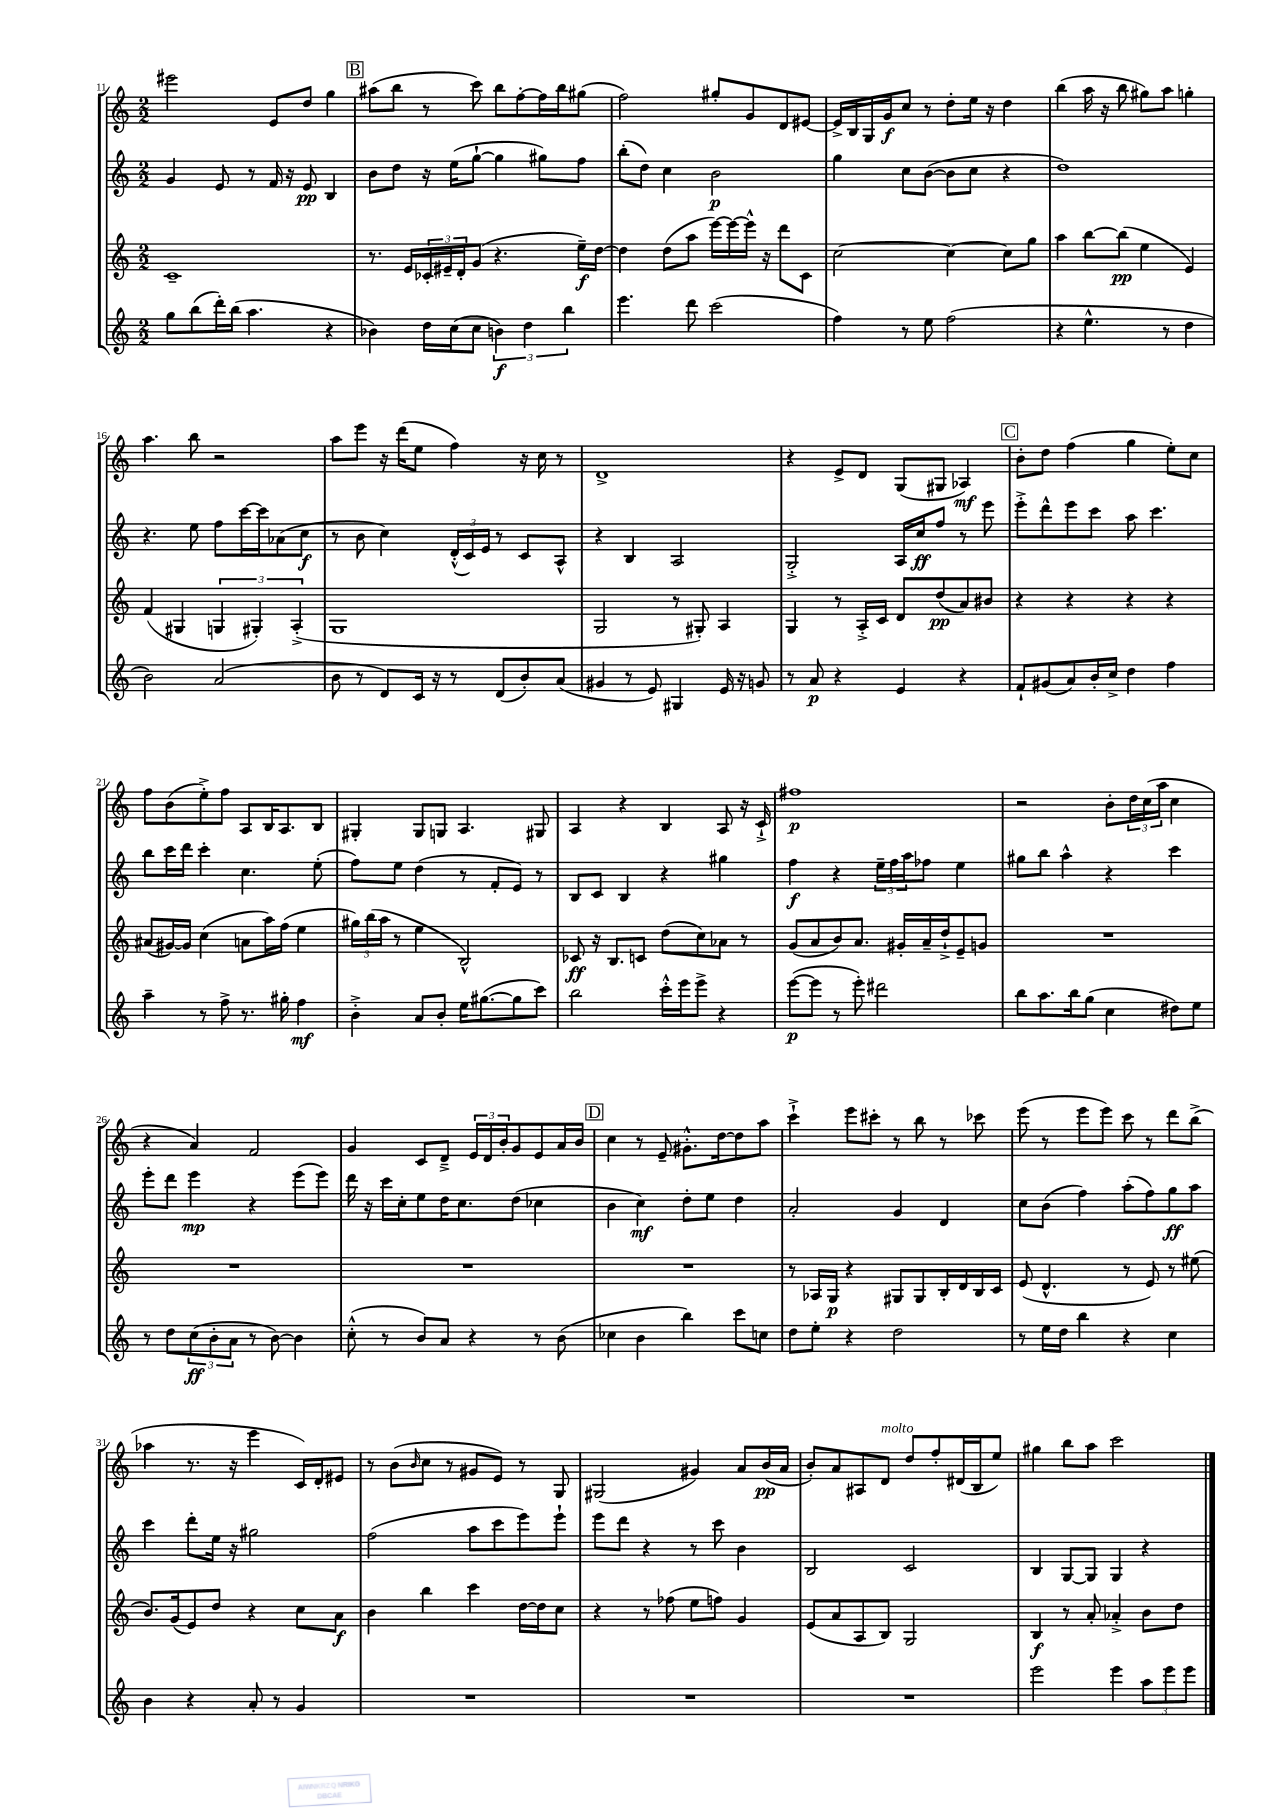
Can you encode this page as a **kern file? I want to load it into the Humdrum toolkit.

**kern	**kern	**kern	**kern
*staff4	*staff3	*staff2	*staff1
*clefG2	*clefG2	*clefG2	*clefG2
*k[]	*k[]	*k[]	*k[]
*M2/2	*M2/2	*M2/2	*M2/2
8gg\L	1c~	4g/	2eee#\
(8bb\	.	.	.
16ddd'\L)	.	8e/	.
(16bb\JJ	.	.	.
4.aa\	.	8r	.
.	.	16f/	8e/L
.	.	16r	.
.	.	8e/	8dd/J
4r	.	4B/	4gg\
=	=	=	=
4b-\)	8.r	8b\L	(8aa#\L
.	.	8dd\J	8bb\J
.	16e/LL	.	.
16dd\LL	24c-'/	16r	8r
.	24e#~/	.	.
(16cc\J	.	(16ee\LK	.
.	24d'/J	.	.
8cc\J	(8g/J	[8gg`\J	8ccc\)
6b\)	4.r	4gg\]	8bb\L
.	.	.	[8ff'\
6dd\	.	.	.
.	.	8gg#\L)	16ff\]L
.	.	.	16bb\J
6bb\	.	.	.
.	16ee~\LL)	8ff\J	(8gg#\J
.	[16dd\JJ	.	.
=	=	=	=
4.eee\	4dd\]	(8bb'\L	2ff\)
.	.	8dd\J)	.
.	(8dd\L	4cc\	.
8ddd\	8aa\J	.	.
(2ccc\	[16eee\LL)	2b\	8gg#'/L
.	16eee\_	.	.
.	16eee^^\]JJ	.	8g/
.	16r	.	.
.	8ddd\L	.	8d/
.	8c\J	.	[8e#/J
=	=	=	=
4ff\)	[2cc\	4gg\	16e#^/]LL
.	.	.	16B/
.	.	.	16G/
.	.	.	16g/J
8r	.	8cc\L	8cc/J
8ee\	.	([8b\J	8r
(2ff\	4cc\_	8b\]L	8dd'\L
.	.	8cc\J	16ee\Jk
.	.	.	16r
.	8cc\]L	4r	4dd\
.	8gg\J	.	.
=	=	=	=
4r	4aa\	1dd)	(4bb\
4.ee^^\	[8bb\L	.	16aa\
.	.	.	16r
.	(8bb\]J	.	8bb\
.	4ee\	.	8gg#\L)
8r	.	.	8aa\J
4dd\	4e/)	.	4gg'\
=	=	=	=
2b\)	(4f/	4.r	4.aa\
.	4G#/	.	.
.	.	8ee\	8bb\
(2a/	6G/	8ff\L	2r
.	.	[16ccc\L	.
.	6G#'/)	.	.
.	.	16ccc\]J	.
.	.	(8a-\	.
.	(6A'^/	.	.
.	.	8cc\J	.
=	=	=	=
8b\	1G	8r	8aa\L
8r	.	8b\	8eee\J
8d/L)	.	4cc\)	16r
.	.	.	(16ddd\LK
16c/Jk	.	.	8ee\J
16r	.	.	.
8r	.	(24d'^^/LL	4ff\)
.	.	24c/)	.
.	.	24e/JJ	.
(8d/L	.	8r	.
8b'/)	.	8c/L	16r
.	.	.	16cc\
(8a/J	.	8A^^/J	8r
=	=	=	=
4g#/	2G/	4r	1d^
8r	.	4B/	.
8e/)	.	.	.
4G#/	8r	2A/	.
.	8G#'/)	.	.
16e/	4A/	.	.
16r	.	.	.
8g/	.	.	.
=	=	=	=
8r	4G/	2G'^/	4r
8a/	.	.	.
4r	8r	.	8e^/L
.	16A'^/LL	.	8d/J
.	16c/JJ	.	.
4e/	8d/L	16A/LL	(8G/L
.	.	16cc/J	.
.	(8dd/	8ff/J	8G#/J
4r	8a/)	8r	4A-/)
.	8b#/J	8eee\	.
=	=	=	=
8f`/L	4r	8eee'^\L	8b'\L
(8g#/	.	8ddd^^\	8dd\J
8a/)	4r	8eee\	(4ff\
16b'/L	.	8ccc\J	.
16cc^/JJ	.	.	.
4dd\	4r	8aa\	4gg\
.	.	4.ccc\	.
4ff\	4r	.	8ee'\L)
.	.	.	8cc\J
=	=	=	=
4aa~\	(8a#/L	8bb\L	8ff\L
.	[16g#/L)	16ccc\L	(8b\
.	16g#/]JJ	16ddd\JJ	.
8r	(4cc\	4ccc'\	8ee'^\)
8ff^\	.	.	8ff\J
8.r	8a\L	4.cc\	8A/L
.	16aa\L)	.	16B/K
16gg#'\	(16ff\JJ	.	8.A/
4ff\	4ee\	.	.
.	.	(8ee'\	8B/J
=	=	=	=
4b'^\	24gg#\LL)	8ff\L)	4G#'/
.	(24bb\	.	.
.	24aa\JJ	.	.
.	8r	8ee\J	.
8a/L	4ee\	(4dd\	8G#/L
8b'/J	.	.	8G/J
16ee\LK	2B^^/)	8r	4.A/
([8.gg#\	.	.	.
.	.	8f'/L	.
8gg#\]	.	8e/J)	.
8ccc\J)	.	8r	8G#/
=	=	=	=
2bb\	8c-/	8B/L	4A/
.	16r	8c/J	.
.	8.B/L	.	.
.	.	4B/	4r
.	8c/J	.	.
16ccc'^^\LL	(8dd\L	4r	4B/
16eee\J	.	.	.
8eee^\J	8cc\)	.	.
4r	8a-\J	4gg#\	8A/
.	8r	.	16r
.	.	.	16c`^/
=	=	=	=
([8eee\L	(8g/L	4ff\	1ff#
8eee\]J	8a/	.	.
8r	8b/)	4r	.
8eee'\)	8.a/J	.	.
2ddd#\	.	24ee~\LL	.
.	.	24ff\	.
.	16g#'/LL	.	.
.	.	24aa\J	.
.	16a~/	8ff-\J	.
.	16dd`^/J	.	.
.	8e~/	4ee\	.
.	8g/J	.	.
=	=	=	=
8bb\L	1r	8gg#\L	2r
8.aa\	.	8bb\J	.
.	.	4aa^^\	.
16bb\k	.	.	.
(8gg\J	.	.	.
4cc\	.	4r	8b'\L
.	.	.	24dd\L
.	.	.	(24cc\
.	.	.	24aa\JJ
8dd#\L)	.	4ccc\	4cc\
8ee\J	.	.	.
=	=	=	=
8r	1r	8eee'\L	4r
8dd\L	.	8ddd\J	.
(12cc\	.	4eee\	4a/)
12b'\	.	.	.
12a\J	.	.	.
8r	.	4r	2f/
[8b\)	.	.	.
4b\]	.	(8eee\L	.
.	.	8eee\J)	.
=	=	=	=
(8cc'^^\	1r	16ddd\	4g/
.	.	16r	.
8r	.	16ccc\LL	.
.	.	16cc'\J	.
8b/L)	.	8ee\	8c/L
8a/J	.	16dd\K	8d~^/J
.	.	8.cc\	.
4r	.	.	24e/LL
.	.	.	24d/
.	.	.	24b'/J
.	.	(8dd\J	8g/
8r	.	4cc-\	8e/
(8b\	.	.	16a/L
.	.	.	16b/JJ
=	=	=	=
4cc-\	1r	4b\	4cc\
4b\	.	4cc\)	8r
.	.	.	8e~/
4bb\)	.	8dd'\L	8.g#'^^\L
.	.	8ee\J	.
.	.	.	[16dd\k
8ccc\L	.	4dd\	8dd\]
8cc\J	.	.	8aa\J
=	=	=	=
8dd\L	8r	2a'/	4ccc`^\
8ee'\J	16A-/LL	.	.
.	16G/JJ	.	.
4r	4r	.	8eee\L
.	.	.	8ccc#'\J
2dd\	8G#/L	4g/	8r
.	8G#/	.	8bb\
.	16B'/L	4d/	8r
.	16d/	.	.
.	16B/	.	8ccc-\
.	16c/JJ	.	.
=	=	=	=
8r	(8e/	8cc\L	(8eee\
16ee\LL	4.d^^/	(8b\J	8r
16dd\JJ	.	.	.
4bb\	.	4ff\)	8eee\L
.	.	.	8eee\J)
4r	8r	(8aa'\L	8ccc\
.	8e/)	8ff\)	8r
4cc\	8r	8gg\	8ddd\L
.	(8ee#\	8aa\J	(8bb^\J
=	=	=	=
4b\	8.b/L)	4ccc\	4aa-\
.	(16g/k	.	.
4r	8e/)	8ddd'\L	8.r
.	8dd/J	16ee\Jk	.
.	.	16r	16r
8a'/	4r	2gg#\	4eee\
8r	.	.	.
4g/	8cc\L	.	16c/LL)
.	.	.	16d'/J
.	8a\J	.	8e#/J
=	=	=	=
1r	4b\	(2ff\	8r
.	.	.	(8b\L
.	.	.	16qqb/
.	4bb\	.	8cc\J
.	.	.	8r
.	4ccc\	8aa\L	8g#/L
.	.	8ccc\	8e/J)
.	[16dd\LL	8eee\)	8r
.	16dd\]J	.	.
.	8cc\J	8eee`\J	8G/
=	=	=	=
1r	4r	8eee\L	(2G#/
.	.	8ddd\J	.
.	8r	4r	.
.	(8ff-\	.	.
.	8ee\L	8r	4g#/)
.	8ff\J)	8ccc\	.
.	4g/	4b\	8a/L
.	.	.	(16b/L
.	.	.	16a/JJ
=	=	=	=
1r	(8e/L	2B/	8b'/L)
.	8a/	.	8a/
.	8A/	.	8A#/
.	8B/J)	.	8d/J
.	2G/	2c/	8dd/L
.	.	.	8ff'/
.	.	.	(16d#/L
.	.	.	16B/J
.	.	.	8ee/J)
=	=	=	=
2eee\	4B/	4B/	4gg#\
.	8r	[8G/L	8bb\L
.	8a'/	8G/]J	8aa\J
4eee\	4a-'^/	4G/	2ccc\
12aa\L	8b\L	4r	.
12eee\	.	.	.
.	8dd\J	.	.
12eee\J	.	.	.
==	==	==	==
*-	*-	*-	*-
